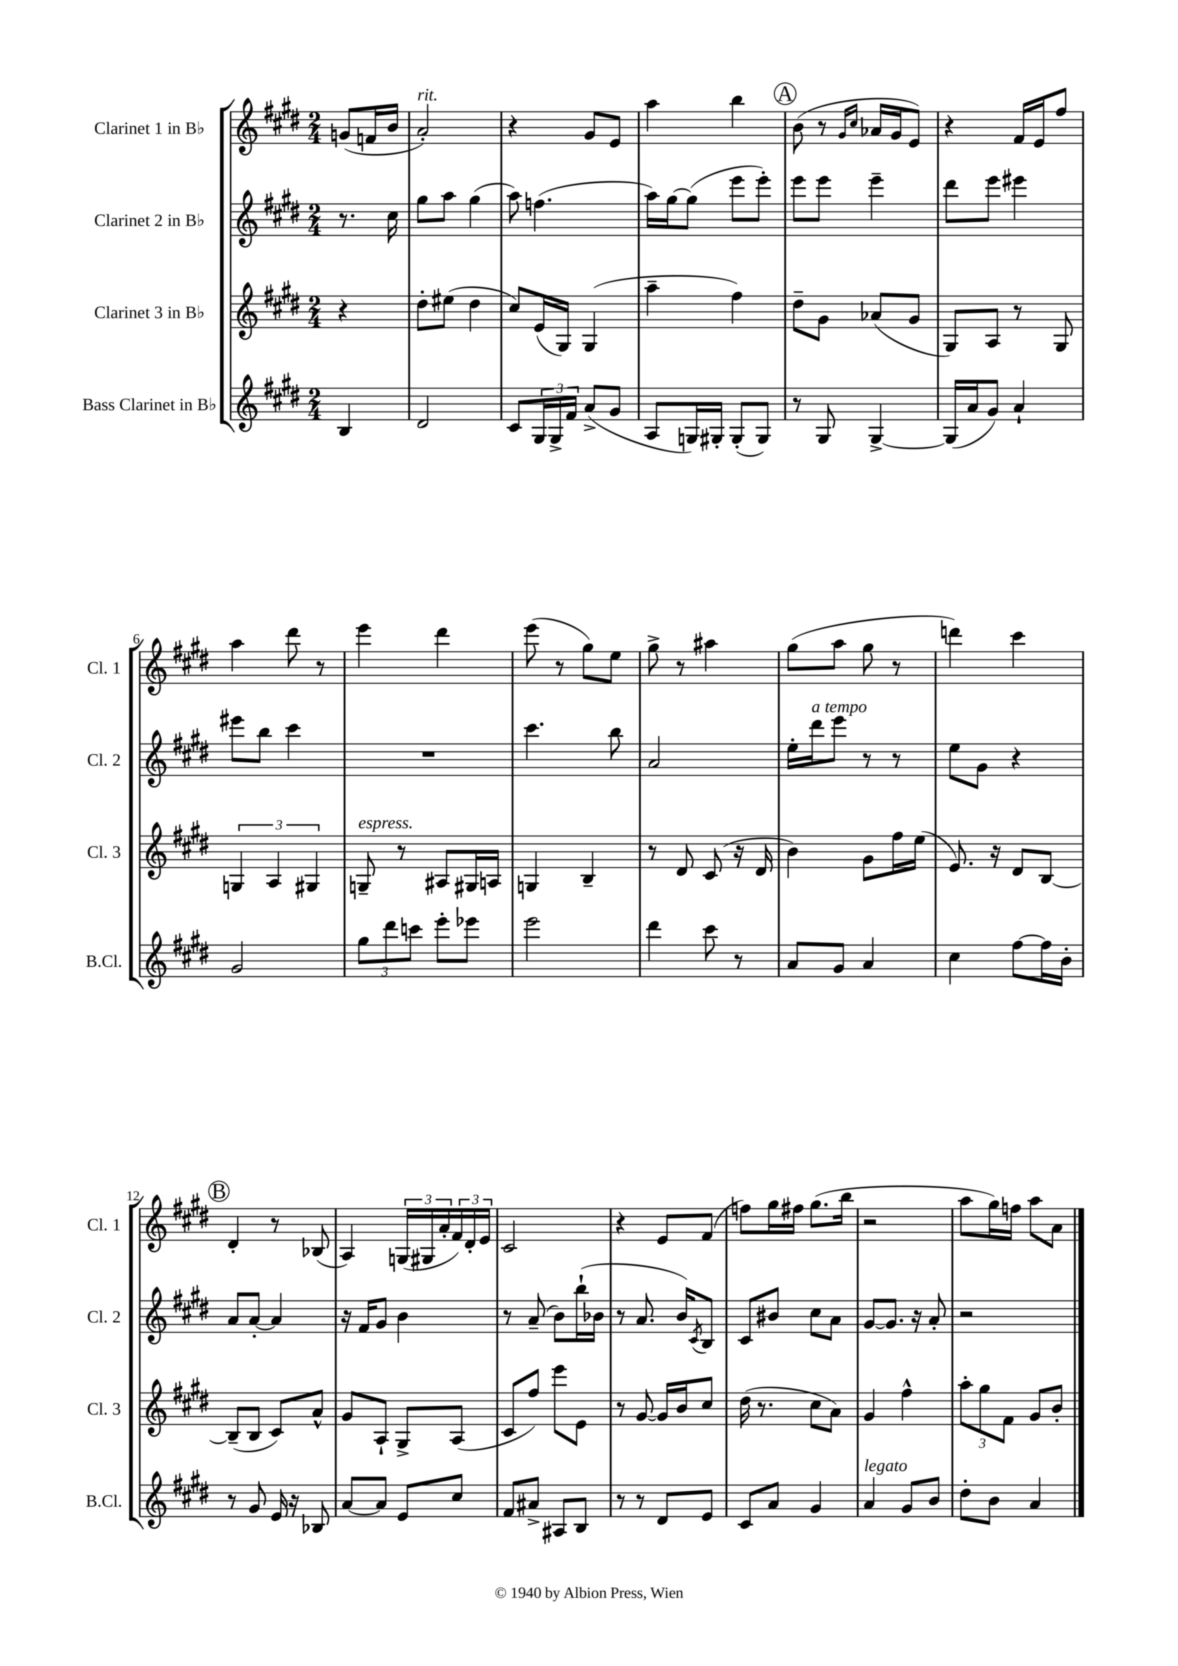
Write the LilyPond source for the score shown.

<<
\new StaffGroup <<
\new Staff = "s0" \with { instrumentName = "Clarinet 1 in Bb" shortInstrumentName = "Cl. 1" } {
    \clef treble \key e \major \numericTimeSignature \time 2/4 \partial 4
    g'8( f'16 b'16 |
    a'2-.^\markup { \italic "rit." }) |
    r4 gis'8 e'8 |
    a''4 b''4 |
    \mark \markup { \circle "A" } b'8( r8 \grace { gis'16 cis''16 } aes'16 gis'16 e'8) |
    r4 fis'16 e'16 fis''8 |
    a''4 dis'''8 r8 |
    e'''4 dis'''4 |
    e'''8( r8 gis''8) e''8 |
    gis''8-> r8 ais''4 |
    gis''8( a''8 gis''8 r8 |
    d'''4) cis'''4 |
    \mark \markup { \circle "B" } dis'4-. r8 bes8( |
    a4) \tuplet 3/2 { g16( gis16 a'16-. } \tuplet 3/2 { fis'16) dis'16-. e'16 } |
    cis'2 |
    r4 e'8 fis'8( |
    f''8) gis''16 fis''16 gis''8.( b''16 |
    r2 |
    a''8 gis''16) f''16 a''8 a'8 \bar "|." |
}
\new Staff = "s1" \with { instrumentName = "Clarinet 2 in Bb" shortInstrumentName = "Cl. 2" } {
    \clef treble \key e \major \numericTimeSignature \time 2/4 \partial 4
    r8. cis''16 |
    gis''8 a''8 gis''4( |
    a''8) f''4.( |
    a''16) gis''16~ gis''8( e'''8 e'''8-.) |
    \mark \markup { \circle "A" } e'''8 e'''8 e'''4-- |
    dis'''8 e'''8 eis'''4 |
    eis'''8 b''8 cis'''4 |
    R2 |
    cis'''4. b''8 |
    a'2 |
    e''16-. dis'''16^\markup { \italic "a tempo" } e'''8 r8 r8 |
    e''8 gis'8 r4 |
    \mark \markup { \circle "B" } a'8 a'8~-. a'4 |
    r16 fis'16 gis'8 b'4 |
    r8 a'8--( b'8) b''16-!( bes'16 |
    r8 a'8. b'16) \acciaccatura { cis'8 } b8 |
    cis'8 bis'8 cis''8 a'8 |
    gis'8~ gis'8. r16 a'8-. |
    r2 \bar "|." |
}
\new Staff = "s2" \with { instrumentName = "Clarinet 3 in Bb" shortInstrumentName = "Cl. 3" } {
    \clef treble \key e \major \numericTimeSignature \time 2/4 \partial 4
    r4 |
    dis''8-. eis''8( dis''4 |
    cis''8) e'16( gis16) gis4( |
    a''4-- fis''4) |
    \mark \markup { \circle "A" } dis''8-- gis'8 aes'8( gis'8 |
    gis8) a8 r8 gis8 |
    \tuplet 3/2 { g4 a4 gis4 } |
    g8--^\markup { \italic "espress." } r8 ais8 gis16 a16 |
    g4 b4-- |
    r8 dis'8 cis'8( r16 dis'16 |
    b'4) gis'8 fis''16 e''16( |
    e'8.) r16 dis'8 b8~ |
    \mark \markup { \circle "B" } b8--( b8 cis'8) a'8-^ |
    gis'8 a8-! gis8-> a8( |
    cis'8 fis''8) e'''8 e'8 |
    r8 gis'8~ gis'16 b'16 cis''8 |
    dis''16( r8. cis''8 a'8) |
    gis'4 fis''4-^ |
    \tuplet 3/2 { a''8-. gis''8 fis'8 } gis'8 b'8-. \bar "|." |
}
\new Staff = "s3" \with { instrumentName = "Bass Clarinet in Bb" shortInstrumentName = "B.Cl." } {
    \clef treble \key e \major \numericTimeSignature \time 2/4 \partial 4
    b4 |
    dis'2 |
    cis'8 \tuplet 3/2 { gis16 gis16-> fis'16 } a'8->( gis'8 |
    a8 g16) gis16-. gis8-.( gis8) |
    \mark \markup { \circle "A" } r8 gis8 gis4~-> |
    gis16( a'16 gis'8) a'4-! |
    gis'2 |
    \tuplet 3/2 { gis''8 dis'''8 c'''8 } e'''8-. ees'''8 |
    e'''2 |
    dis'''4 cis'''8 r8 |
    a'8 gis'8 a'4 |
    cis''4 fis''8~ fis''16 b'16-. |
    \mark \markup { \circle "B" } r8 gis'8 e'16 r16 bes8 |
    a'8~ a'8 e'8 cis''8 |
    fis'8 ais'8-> ais8 b8 |
    r8 r8 dis'8 e'8 |
    cis'8 a'8 gis'4 |
    a'4^\markup { \italic "legato" } gis'8 b'8 |
    dis''8-. b'8 a'4 \bar "|." |
}
>>
>>
